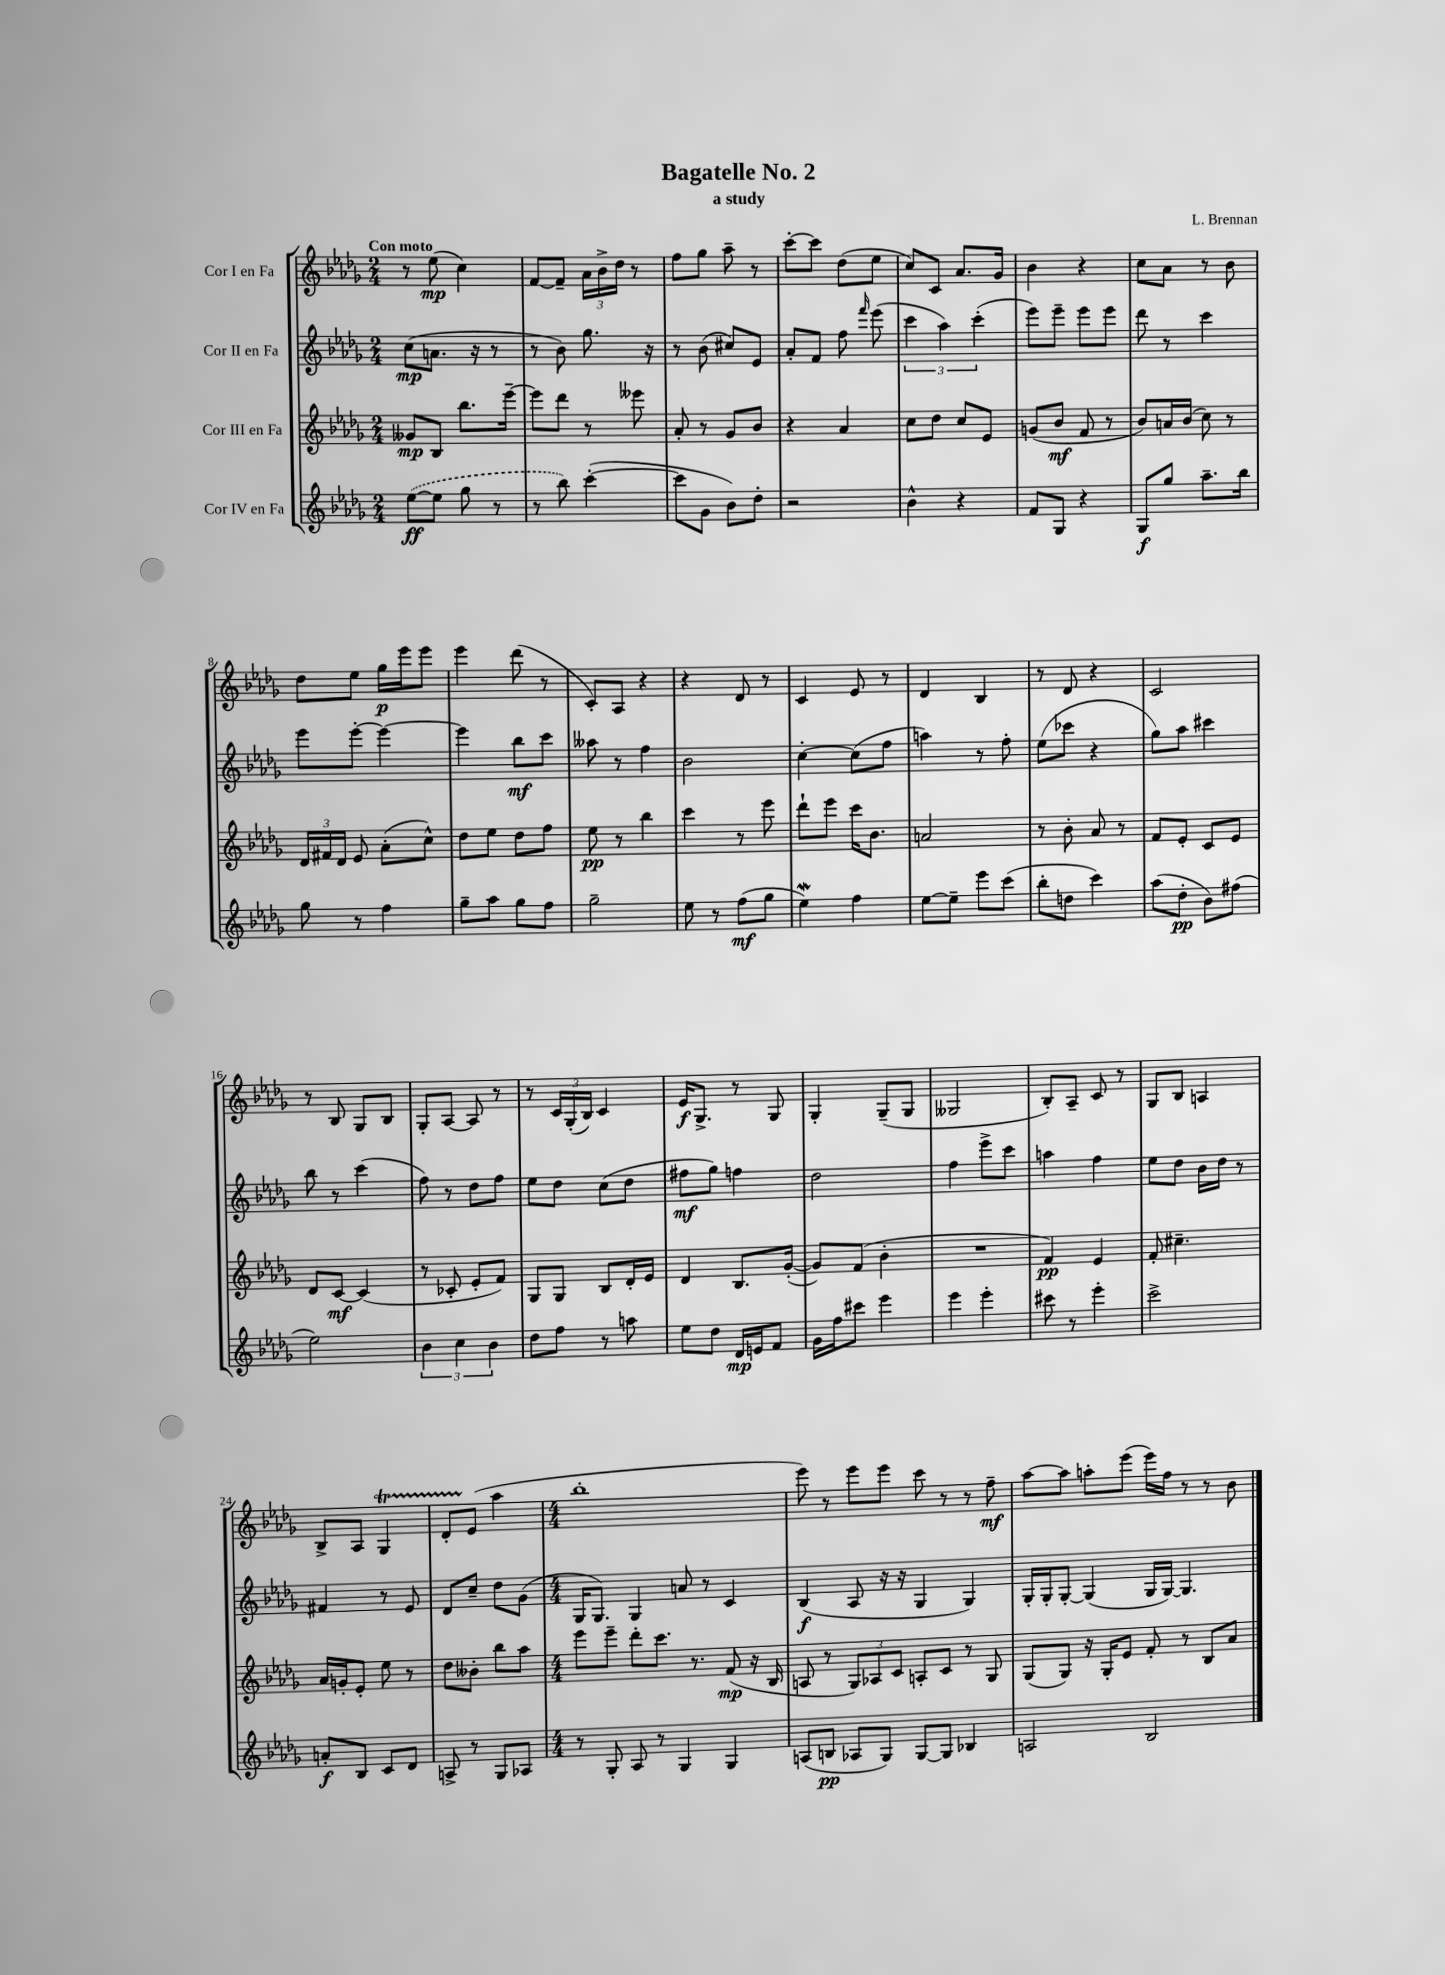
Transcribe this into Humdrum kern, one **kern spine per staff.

**kern	**kern	**kern	**kern
*staff4	*staff3	*staff2	*staff1
*clefG2	*clefG2	*clefG2	*clefG2
*k[b-e-a-d-g-]	*k[b-e-a-d-g-]	*k[b-e-a-d-g-]	*k[b-e-a-d-g-]
*M2/4	*M2/4	*M2/4	*M2/4
([8ee-\L	8g--/L	(8cc\L	8r
8ee-\]J	8B-/J	8.a\J	(8ee-\
8gg-\	8.bb-\L	.	4cc\)
.	.	16r	.
8r	.	8r	.
.	[16eee-~\Jk	.	.
=	=	=	=
8r	8eee-\]L	8r	[8f/L
8bb-\)	8ddd-\J	8b-\)	8f~/]J
([4ccc'\	8r	8.gg-\	24a-\LL
.	.	.	24b-^\
.	.	.	24dd-\JJ
.	8eee--\	.	8r
.	.	16r	.
=	=	=	=
8ccc\]L	8a-'/	8r	8ff\L
8g-\J	8r	(8b-\	8gg-\J
8b-\L)	8g-/L	8cc#/L)	8aa-~\
8dd-'\J	8b-/J	8e-/J	8r
=	=	=	=
2r	4r	8a-'/L	[8ccc'\L
.	.	8f/J	8ccc\]J
.	4a-/	8ff\	(8dd-\L
.	.	16qqfff/	.
.	.	(8eee-\	8ee-\J
=	=	=	=
4b-^^\	8cc\L	6ccc\	8cc/L)
.	8dd-\J	.	8c/J
.	.	6aa-\)	.
4r	8cc/L	.	8.a-/L
.	.	(6ccc'\	.
.	8e-/J	.	.
.	.	.	16g-/Jk
=	=	=	=
8f/L	(8g/L	8eee-\L)	4b-\
8G-/J	8b-/J	8eee-~\J	.
4r	8f/	8eee-\L	4r
.	8r	8eee-\J	.
=	=	=	=
8G-/L	8b-/L)	8ddd-\	8cc\L
8gg-/J	16a/L	8r	8a-\J
.	(16b-/JJ	.	.
8.aa-~\L	8cc\)	4ccc\	8r
.	8r	.	8b-\
16bb-\Jk	.	.	.
=	=	=	=
8gg-\	24d-/LL	8eee-\L	8dd-\L
.	24f#/	.	.
.	24d-/JJ	.	.
8r	8e-/	[8eee-'\J	8ee-\J
4ff\	(8a-'\L	4eee-\_	16gg-\LL
.	.	.	16eee-\J
.	8cc^^\J)	.	8eee-\J
=	=	=	=
8gg-~\L	8dd-\L	4eee-\]	4eee-\
8aa-\J	8ee-\J	.	.
8gg-\L	8dd-\L	8bb-\L	(8ddd-\
8ff\J	8ff\J	8ccc\J	8r
=	=	=	=
2gg-~\	8ee-\	8aa--\	8c'/L)
.	8r	8r	8A-/J
.	4bb-\	4ff\	4r
=	=	=	=
8ee-\	4ccc\	2b-\	4r
8r	.	.	.
(8ff\L	8r	.	8d-/
8gg-\J	8eee-\	.	8r
=	=	=	=
4ee-\)	8ddd-`\L	[4cc'\	4c/
.	8eee-\J	.	.
4ff\	16ccc\LK	(8cc\]L	8e-/
.	8.b-\J	.	.
.	.	8ff\J	8r
=	=	=	=
[8ee-\L	2a/	4aa\)	4d-/
8ee-~\]J	.	.	.
8eee-\L	.	8r	4B-/
(8ccc\J	.	8ff'\	.
=	=	=	=
8bb-'\L	8r	(8ee-\L	8r
8dd\J	8b-'\	8ccc-\J	8d-/
4ccc\)	8a-/	4r	4r
.	8r	.	.
=	=	=	=
(8aa-\L	8f/L	8gg-\L)	2c/
8dd-'\J	8e-'/J	8aa-\J	.
8b-\L)	8c/L	4ccc#\	.
(8ff#\J	8e-/J	.	.
=	=	=	=
2ee-\)	8d-/L	8bb-\	8r
.	[8c/J	8r	8B-/
.	(4c/]	(4ccc\	8G-/L
.	.	.	8B-/J
=	=	=	=
6b-\	8r	8ff\)	8G-'/L
.	8c-'/	8r	[8A-/J
6cc\	.	.	.
.	8e-'/L	8dd-\L	8A-/]
6b-\	.	.	.
.	8f/J)	8ff\J	8r
=	=	=	=
8dd-\L	8G-/L	8ee-\L	8r
8ff\J	8G-/J	8dd-\J	24c/LL
.	.	.	(24G-'/
.	.	.	24B-/JJ)
8r	8B-/L	(8cc\L	4c/
8aa\	16d-'/L	8dd-\J	.
.	16e-/JJ	.	.
=	=	=	=
8ee-\L	4d-/	8ff#\L	16e-/LK
.	.	.	8.G-^/J
8dd-\J	.	8gg-\J)	.
16d-/LL	8.B-/L	4ff\	8r
16e/J	.	.	.
8f/J	.	.	8G-/
.	([16g-'/Jk	.	.
=	=	=	=
16g-\LL	8g-/]L)	2dd-\	4G-'/
16ff\J	.	.	.
8ccc#\J	(8f/J	.	.
4eee-\	4b-'\	.	(8G-~/L
.	.	.	8G-/J
=	=	=	=
4eee-\	2r	4ff\	2G--/
4eee-'\	.	8eee-^\L	.
.	.	8ccc\J	.
=	=	=	=
8ccc#\	4f/)	4aa\	8B-'/L)
8r	.	.	8A-~/J
4eee-'\	4e-/	4ff\	8c/
.	.	.	8r
=	=	=	=
2ccc^\	8f'/	8ee-\L	8G-/L
.	4.cc#~\	8dd-\J	8B-/J
.	.	16b-\LL	4A/
.	.	16dd-\JJ	.
.	.	8r	.
=	=	=	=
8a'/L	16a-/LL	4f#/	8B-^/L
.	16g'/J	.	.
8B-/J	8e-'/J	.	8A-/J
8c/L	8ee-\	8r	4G-/
8d-/J	8r	8e-/	.
=	=	=	=
8A^/	8dd-\L	8d-/L	8d-'/L
8r	8b--'\J	8cc~/J	(8e-/J
8G-/L	8bb-\L	8dd-\L	4aa-\
8A-/J	8aa-\J	(8g-\J	.
=	=	=	=
*M4/4	*M4/4	*M4/4	*M4/4
8r	8eee-\L	16G-/LK	1bb-'
.	.	8.G-/J)	.
8G-'/	8eee-~\J	.	.
8A-/	8ddd-'\L	4G-/	.
8r	8.ccc\J	.	.
4G-/	.	8a/	.
.	8.r	.	.
.	.	8r	.
4G-/	(8f/	4c/	.
.	16r	.	.
.	16B-/	.	.
=	=	=	=
(8A/L	8A/	(4B-/	8eee-\)
8B/J	8r	.	8r
8A-/L	12G-/L)	8A-/	8eee-\L
.	12A-/	.	.
8G-/J)	.	16r	8eee-\J
.	12c/J	.	.
.	.	16r	.
[8G-/L	8A'/L	4G-/	8ccc\
8G-/]J	8c/J	.	8r
4B-/	8r	4G-/)	8r
.	8G-/	.	8ff~\
=	=	=	=
2A/	(8G-/L	16G-'/LL	[8aa-\L
.	.	16G-'/J	.
.	8G-/J)	[8G-'/J	8aa-\]J
.	16r	(4G-/]	8aa'\L
.	16G-'/LK	.	.
.	8e-/J	.	(8eee-\J
2B-/	8f'/	16G-/LL	16eee-\LL)
.	.	[16G-/JJ)	16ff\JJ
.	8r	4.G-/]	8r
.	8B-/L	.	8r
.	8a-/J	.	8b-\
==	==	==	==
*-	*-	*-	*-
